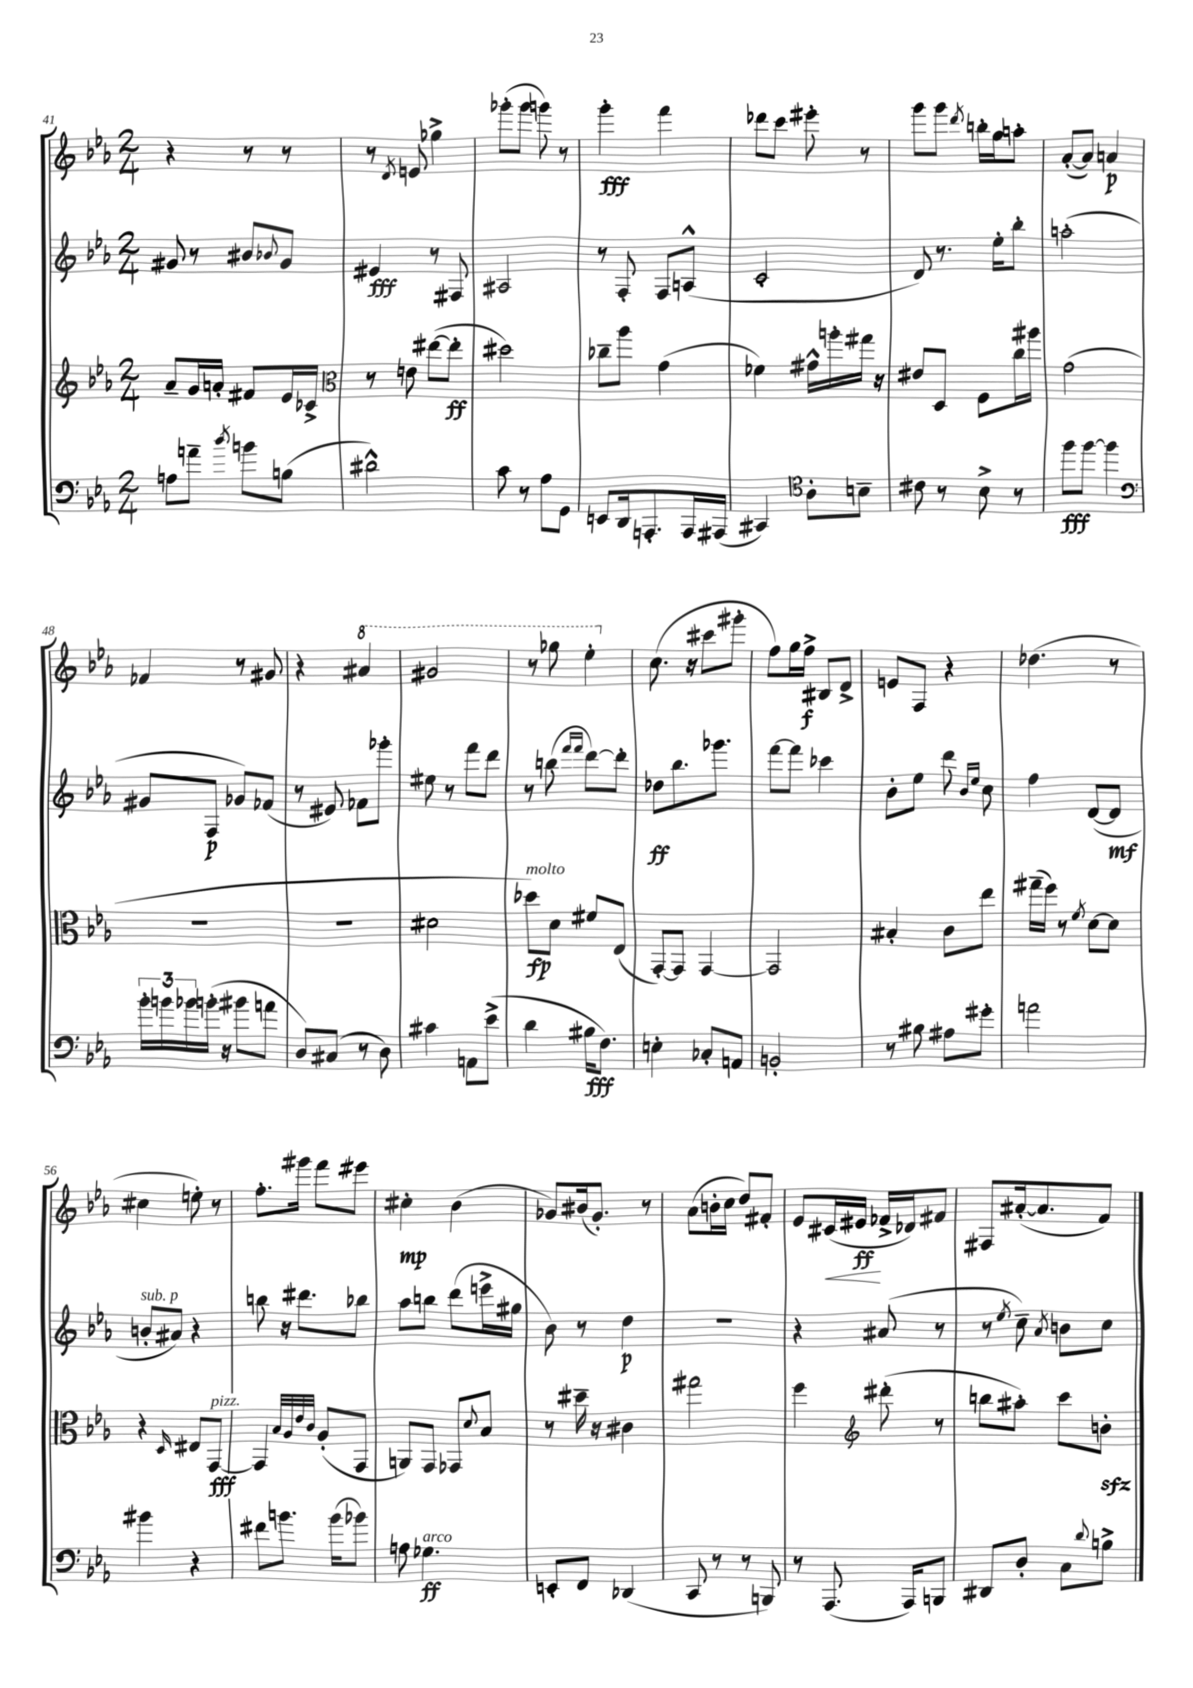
<<
\new StaffGroup <<
\new Staff = "s0" {
    \clef treble \key ees \major \numericTimeSignature \time 2/4
    r4 r8 r8 |
    r8 \acciaccatura { d'8 } e'8 ges''4-> |
    ges'''8-.( ges'''8 g'''8) r8 |
    g'''4-.\fff f'''4 |
    des'''8 c'''8 eis'''8-. r8 |
    g'''8 g'''8 \acciaccatura { d'''8 } b''16-. g''16 a''8-. |
    aes'8~-.( aes'8) a'4\p |
    fes'4 r8 gis'8 |
    r4 \ottava #1 ais''4 |
    gis''2 |
    r8 ges'''8 ees'''4-. \ottava #0 |
    c''8.( r16 cis'''8 gis'''8-. |
    f''8) g''16 f''16->\f bis8 d'8-> |
    e'8 f8 r4 |
    des''4.( r8 |
    cis''4 e''8-.) r8 |
    f''8.-. gis'''16 f'''8 eis'''8 |
    cis''4-.\mp bes'4( |
    ges'8) bis'16( ges'8.-.) r8 |
    aes'8( b'16-. c''16 d''8) fis'8-. |
    ees'8 cis'16\<( eis'16\ff\! fes'16-> des'16) fis'8 |
    fis8 ais'16~-.( ais'8. f'8) \bar "|." |
}
\new Staff = "s1" {
    \clef treble \key ees \major \numericTimeSignature \time 2/4
    gis'8 r8 bis'8 \appoggiatura { bes'8 } gis'8 |
    eis'4\fff r8 fis8 |
    ais2 |
    r8 f8-. f8 a8-^( |
    c'2-. |
    d'8) r8. ees''16-. bes''8-. |
    a''2-.( |
    gis'8 f8\p ges'8) fes'8( |
    r8 eis'8) fes'8 ges'''8-. |
    eis''8 r8 f'''8 d'''8 |
    r8 b''8( \grace { f'''16 f'''16 } d'''8~) d'''8-. |
    des''8\ff bes''8. ges'''8. |
    f'''8~ f'''8 ces'''4 |
    bes'8-. ees''8 d'''8 \grace { bes'16 ees''16 } c''8 |
    f''4 d'8~( d'8\mf |
    b'8-.^\markup { \italic "sub. p" } ais'8) r4 |
    b''8 r16 dis'''8. bes''8 |
    aes''8 b''8 d'''8( e'''16-> gis''16 |
    bes'8) r8 d''4\p |
    r2 |
    r4 ais'8( r8 |
    r8 \acciaccatura { ees''8 } c''8--) \acciaccatura { aes'8 } b'8 c''8 \bar "|." |
}
\new Staff = "s2" {
    \clef treble \key ees \major \numericTimeSignature \time 2/4
    aes'8-- g'16 a'16-. fis'8 ees'16 ces'16-> |
    \clef alto r8 e'8 eis''8~( eis''8-.\ff |
    dis''2) |
    ces''8-- aes''8 g'4( |
    fes'4) gis'16-^ a''16-. gis''16 r16 |
    eis'8 d8 f8 c''16 ais''16 |
    g'2( |
    R2 |
    r2 |
    dis'2 |
    des''8\fp^\markup { \italic "molto" }) d'8 fis'8 ees8( |
    g,8~-.) g,8 g,4~ |
    g,2 |
    bis4-. c'8 ees''8 |
    gis''16--( f''16) r8 \acciaccatura { f'8 } d'8~ d'8 |
    r4 \grace { d16 } eis8 g,8~\fff^\markup { \italic "pizz." } |
    g,4 \grace { bes32 aes32 ees'32 c'32 } aes8-.( g,8 |
    a,8) g,8 ges,8 \appoggiatura { d'8 } bes8 |
    r8 dis''16-- r16 cis'4 |
    gis''2 |
    f''4 \clef treble dis'''8-.( r8 |
    b''8 ais''8-.) c'''8 b'8-.\sfz \bar "|." |
}
\new Staff = "s3" {
    \clef bass \key ees \major \numericTimeSignature \time 2/4
    a8 a'8-- \acciaccatura { d''8 } b'8 b8( |
    dis'2-^) |
    c'8 r8 aes8 g,8 |
    e,8 d,16 a,,8.-. a,,16 ais,,16( |
    cis,4) \clef tenor aes8-. b8-- |
    cis'8 r8 bes8-> r8 |
    f''8\fff f''8~ f''4 |
    \clef bass \tuplet 3/2 { bes'16-. b'16 bes'16 } b'16-.( r16 bis'8 a'8 |
    d8) cis8( r8 d8) |
    cis'4 a,8 ees'8->( |
    d'4 bis16\fff f8.) |
    e4-. ces8-. a,8 |
    b,2-. |
    r8 bis8 ais8 gis'8-. |
    a'2 |
    bis'4 r4 |
    fis'8 b'8. b'16( bes'8) |
    a8 ges4.\ff^\markup { \italic "arco" } |
    e,8-. f,8 des,4( |
    c,8 r8 r8 b,,8) |
    r8 aes,,8.( aes,,16) b,,8 |
    dis,8 d8-. c8 \appoggiatura { d'8 } b8-> \bar "|." |
}
>>
>>
\layout { \context { \Score currentBarNumber = #41 } }
